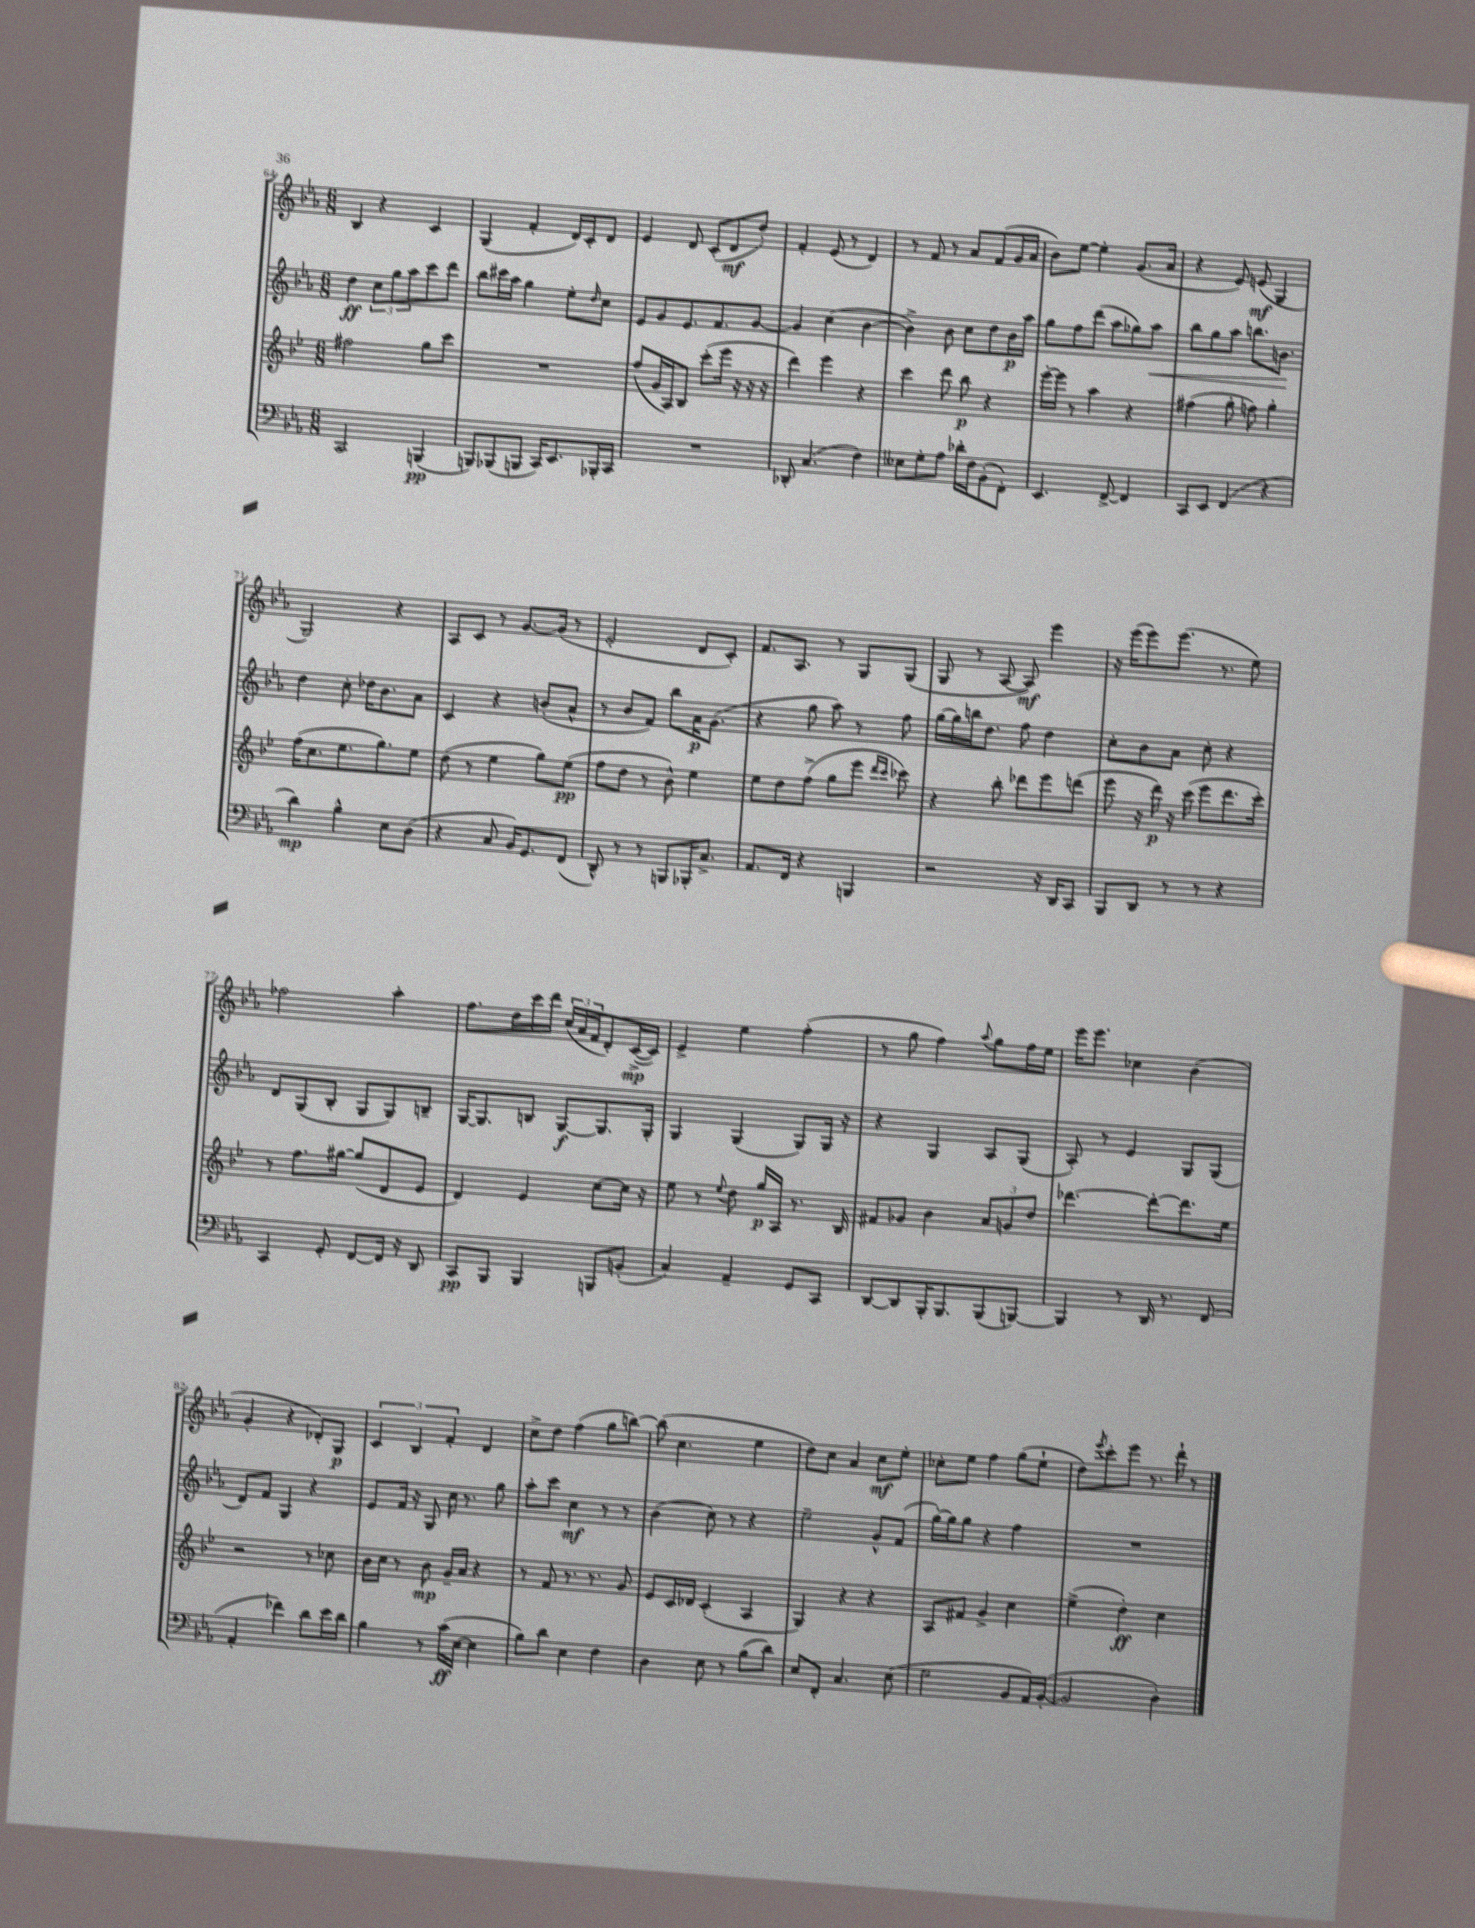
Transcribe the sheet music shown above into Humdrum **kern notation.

**kern	**dynam	**kern	**dynam	**kern	**dynam	**kern	**dynam
*part4	*part4	*part3	*part3	*part2	*part2	*part1	*part1
*staff4	*staff4	*staff3	*staff3	*staff2	*staff2	*staff1	*staff1
*clefF4	*	*clefG2	*	*clefG2	*	*clefG2	*
*k[b-e-a-]	*	*k[b-e-]	*	*k[b-e-a-]	*	*k[b-e-a-]	*
*M6/8	*	*M6/8	*	*M6/8	*	*M6/8	*
=64	=64	=64	=64	=64	=64	=64	=64
2CC/	.	2ff#X\	.	4dd\	ff	4B-/	.
.	.	.	.	12cc\L	.	4r	.
.	.	.	.	12gg\	.	.	.
.	.	.	.	12aa-\	.	.	.
(4BBBn/	pp	8gg\L	.	8ccc\	.	4c/	.
.	.	8ccc\J	.	8ddd\J	.	.	.
=65	=65	=65	=65	=65	=65	=65	=65
8BBBn/L)	.	2.r	.	8bb-\L	.	(4G/	.
(8BBB-X/	.	.	.	16ccc#X\L	.	.	.
.	.	.	.	16aa-\JJ	.	.	.
8BBBn/J	.	.	.	4gg\	.	4f'/	.
16CC/KL)	.	.	.	.	.	.	.
8.EE-/	.	.	.	.	.	.	.
.	.	.	.	8ee-'\L	.	16d/LL)	.
.	.	.	.	.	.	16c'/J	.
.	.	.	.	16qqdd/	.	.	.
16BBB-X'/L	.	.	.	8cc\J	.	8d/J	.
16CC/JJ	.	.	.	.	.	.	.
=66	=66	=66	=66	=66	=66	=66	=66
2.r	.	(8ff/L	.	8e-/L	.	4e-/	.
.	.	16g/L	.	8g/	.	.	.
.	.	16A/J)	.	.	.	.	.
.	.	8B-/J	.	8.e-/	.	8d/	.
.	.	(8ccc'\L	.	.	.	(8c'/L	.
.	.	.	.	8.f/	.	.	.
.	.	16eee-\Jk	.	.	.	8d/	mf
.	.	16r	.	.	.	.	.
.	.	16r	.	[8g/J	.	8dd'/J)	.
.	.	16r	.	.	.	.	.
=67	=67	=67	=67	=67	=67	=67	=67
8DD-X'/	.	4ddd\)	.	4g/]	.	4f'/	.
(4.C/	.	.	.	.	.	.	.
.	.	4eee-\	.	(4cc\	.	(8e-/	.
.	.	.	.	.	.	8r	.
4F\)	.	4r	.	[4b-\	.	4d/)	.
=68	=68	=68	=68	=68	=68	=68	=68
8E--X\L	.	4ccc\	.	4b-^\])	.	8r	.
8G'\	.	.	.	.	.	8f/	.
8A-\J	.	8ddd\	.	8b-\	.	8r	.
16d-X'\LL	.	8bb-\	p	8cc\L	.	8a-/L	.
16F\J	.	.	.	.	.	.	.
(8BB-'\	.	4r	.	8dd\	.	(8f/	.
8FF'\J)	.	.	.	16b-\L	p	16g/L	.
.	.	.	.	16aa-\JJ	.	16a-/JJ	.
=69	=69	=69	=69	=69	=69	=69	=69
4.EE-/	.	[16eee-'\LL	.	8gg\L	.	8b-\L)	.
.	.	16eee-\JJ]	.	.	.	.	.
.	.	8r	.	8ff\	.	[8ee-\J	.
.	.	4aa\	.	(8ddd\J	.	4ee-'\]	.
[8FF^/	.	.	.	8aa-\L	.	.	.
4FF/]	.	4r	.	8gg-X\)	.	(8.g/L	.
!	!	!	!	!	!LO:HP:b	!	!
.	.	.	.	8aa-\J	<	.	.
.	.	.	.	.	.	16a-/Jk	.
=70	=70	=70	=70	=70	=70	=70	=70
8CC/L	.	(4ff#X\	.	8bb-\L	.	4r	.
8EE-/J	.	.	.	8gg\	.	.	.
(4FF/	.	8gg'\	.	8aa-\J	.	8e-/)	.
.	.	8ffn\)	.	8.bbn\L	.	(8en/	mf
4r	.	4gg'\	.	.	.	4G/	.
.	.	.	.	8.bn\J	.	.	.
.	.	.	.	.	[	.	.
!!LO:LB:g=z
=71	=71	=71	=71	=71	=71	=71	=71
4d\)	mp	(16ff\KL	.	4dd\	.	2G/)	.
.	.	8.cc\	.	.	.	.	.
4B-^^\	.	8.ee-\	.	8cc'\	.	.	.
.	.	.	.	16dd-X\KL	.	.	.
.	.	8.gg\)	.	8.b-\	.	.	.
8E-\L	.	.	.	.	.	4r	.
(8D\J	.	8ee-\J	.	8a-\J	.	.	.
=72	=72	=72	=72	=72	=72	=72	=72
4r	.	(8dd\	.	4c/	.	8A-/L	.
.	.	8r	.	.	.	8c/J	.
8C/	.	4ee-\	.	4r	.	8r	.
16BB-/KL)	.	.	.	.	.	[8.g/L	.
8.GG/	.	.	.	.	.	.	.
.	.	8gg\L)	.	(8bn'/L	.	.	.
.	.	.	.	.	.	(16g/Jk]	.
(8FF/J	.	(8ee-\J	pp	8a-^^/J	.	8r	.
=73	=73	=73	=73	=73	=73	=73	=73
8DD^^/)	.	8ff\L	.	8r	.	2e-'/	.
8r	.	8dd\J	.	8b-/L	.	.	.
8r	.	8r	.	8f/J)	.	.	.
8BBBn/L	.	8b-^^\)	.	8bb-\L	.	.	.
16BBB-X'/K	.	4ee-\	.	16a-\K	p	8d/L	.
8.C^/J	.	.	.	(8.g\J	.	.	.
.	.	.	.	.	.	8c'/J)	.
=74	=74	=74	=74	=74	=74	=74	=74
8.AA-/L	.	8ee-\L	.	4r	.	8.f/L	.
.	.	8dd\	.	.	.	.	.
16FF/Jk	.	.	.	.	.	8.A-/J	.
4r	.	(8ff^\J	.	8gg\	.	.	.
.	.	8gg\L	.	8aa-\)	.	8r	.
4BBBn/	.	8eee-\J	.	8r	.	8G/L	.
.	.	16qqddd/LL	.	.	.	.	.
.	.	16qqccc/JJ	.	.	.	.	.
.	.	8ccc-X\)	.	8ff\	.	(8G/J	.
=75	=75	=75	=75	=75	=75	=75	=75
2r	.	4r	.	[16gg\LL	.	8G/	.
.	.	.	.	16gg\]	.	.	.
.	.	.	.	16bbn\J	.	8r	.
.	.	.	.	8.dd\J	.	.	.
.	.	8bb-'\	.	.	.	[8A-/	.
.	.	8ddd-X\L	.	8ff\	.	8A-/])	mf
16r	.	8eee-\	.	4dd\	.	4eee-\	.
16DD/KL	.	.	.	.	.	.	.
8CC/J	.	(8dddn\J	.	.	.	.	.
=76	=76	=76	=76	=76	=76	=76	=76
8BBB-/L	.	8eee-\	.	8cc'\L	.	16r	.
.	.	.	.	.	.	(16eee-\KL	.
8DD/J	.	16r	.	8b-\	.	8eee-\)	.
.	.	16ddd\)	p	.	.	.	.
8r	.	16r	.	8a-\J	.	(8.eee-\J	.
.	.	(16ccc\	.	.	.	.	.
8r	.	8eee-\L	.	8cc'\	.	.	.
.	.	.	.	.	.	8.r	.
4r	.	8.ddd\	.	4r	.	.	.
.	.	.	.	.	.	8ee-\)	.
.	.	16ccc'\Jk)	.	.	.	.	.
!!LO:LB:g=z
=77	=77	=77	=77	=77	=77	=77	=77
4CC/	.	8r	.	8d/L	.	2ff-X\	.
.	.	8.ff\L	.	(8G/	.	.	.
8GG'/	.	.	.	8B-'/J	.	.	.
.	.	[16gg#X\Jk	.	.	.	.	.
[8FF/L	.	(8gg#/L]	.	8G/L	.	.	.
16FF/Jk]	.	8d/	.	8G/)	.	4aa-'\	.
16r	.	.	.	.	.	.	.
8DD/	.	8e-/J	.	8Bn~/J	.	.	.
=78	=78	=78	=78	=78	=78	=78	=78
8CC/L	pp	4d/)	.	[16G/KL	.	8.ff\L	.
.	.	.	.	8.G/]	.	.	.
8BBB-/J	.	.	.	.	.	.	.
.	.	.	.	.	.	16dd\L	.
4BBB-/	.	4e-/	.	8Bn/J	.	16ccc\	.
.	.	.	.	.	.	16ddd\JJ	.
.	.	.	.	[8G/L	f	(24cc/LL	.
.	.	.	.	.	.	24a-/	.
.	.	.	.	.	.	24f/J	.
8BBBn/L	.	[8cc\L	.	8.G/]	.	8d'/)	.
(8BBn'/J	.	16cc\Jk]	.	.	.	([16c^/L	mp
.	.	16r	.	16G'/Jk	.	16c/JJ])	.
=79	=79	=79	=79	=79	=79	=79	=79
4C/)	.	8ee-\	.	4G/	.	4e-^/	.
.	.	8r	.	.	.	.	.
.	.	8qqee-/	.	.	.	.	.
4AA-~/	.	8dd\	.	(4G/	.	4ee-\	.
.	.	16gg/LL	p	.	.	.	.
.	.	16A/JJ	.	.	.	.	.
8GG/L	.	8.r	.	8G/L)	.	(4ff'\	.
8CC/J	.	.	.	16G/Jk	.	.	.
.	.	16B-/	.	16r	.	.	.
=80	=80	=80	=80	=80	=80	=80	=80
[8DD/L	.	8f#X/L	.	4r	.	8r	.
8DD/]	.	8g-X/J	.	.	.	8gg\	.
16BBB-'/K	.	4b-\	.	4G/	.	4ff\)	.
8.BBB-/	.	.	.	.	.	.	.
.	.	.	.	.	.	8qqaa-/	.
(8BBB-/	.	12a/L	.	8A-/L	.	8gg\L	.
.	.	12gn/	.	.	.	.	.
[8BBBn/J)	.	.	.	(8G/J	.	16ff\L	.
.	.	12dd/J	.	.	.	.	.
.	.	.	.	.	.	16ee-\JJ	.
=81	=81	=81	=81	=81	=81	=81	=81
4BBB/]	.	[4.ddd-X\	.	8A-'/)	.	16eee-\KL	.
.	.	.	.	.	.	8.eee-\J	.
.	.	.	.	8r	.	.	.
8r	.	.	.	4e-/	.	4cc-X\	.
16DD/	.	8ddd-'\L_	.	.	.	.	.
8.r	.	.	.	.	.	.	.
.	.	8.ddd-\]	.	8G/L	.	(4b-\	.
(8FF/	.	.	.	(8G/J	.	.	.
.	.	16ee-\Jk	.	.	.	.	.
!!LO:LB:g=z
=82	=82	=82	=82	=82	=82	=82	=82
4AA-'/	.	2r	.	8d/L)	.	4g'/	.
.	.	.	.	8f/J	.	.	.
4f-X\)	.	.	.	4G/	.	4r	.
8d\L	.	8r	.	4r	.	8d-X'/L)	.
16e-\L	.	8cc-X\	.	.	.	8G/J	p
16d\JJ	.	.	.	.	.	.	.
=83	=83	=83	=83	=83	=83	=83	=83
4B-\	.	16b-\LL	.	8e-/L	.	6c/	.
.	.	16cc\JJ	.	.	.	.	.
.	.	8r	.	16f/Jk	.	.	.
.	.	.	.	.	.	6B-/	.
.	.	.	.	16r	.	.	.
8r	.	8b-\	mp	8G/	.	.	.
.	.	.	.	.	.	6f'/	.
(16c\LL	ff	16g~/LL	.	16cc\	.	.	.
[16E-\JJ	.	16a/JJ	.	8.r	.	.	.
4E-\]	.	4r	.	.	.	4d/	.
.	.	.	.	8gg\	.	.	.
=84	=84	=84	=84	=84	=84	=84	=84
8B-\L)	.	8r	.	8aa-'\L	.	8cc^\L	.
8d\J	.	8f/	.	8ccc\J	.	8dd\J	.
4E-\	.	8.r	.	4cc\	mf	(4ff\	.
.	.	8.r	.	.	.	.	.
4F\	.	.	.	8r	.	8gg\L	.
.	.	8g/	.	8r	.	[8bbn\J)	.
=85	=85	=85	=85	=85	=85	=85	=85
4D\	.	8e-/L	.	(4b-\	.	(8bb\]	.
.	.	16c/L	.	.	.	4.cc\	.
.	.	16d-X/JJ	.	.	.	.	.
8E-\	.	(4c'/	.	8cc\)	.	.	.
8r	.	.	.	8r	.	.	.
(8B-\L	.	4A/	.	4r	.	4ee-\	.
8d\J)	.	.	.	.	.	.	.
=86	=86	=86	=86	=86	=86	=86	=86
8E-/L	.	4G/)	.	2ee-~\	.	8dd\L)	.
8FF'/J	.	.	.	.	.	8cc\J	.
4.C/	.	4r	.	.	.	4a-/	.
.	.	4r	.	8g^^/L	.	8cc\L	mf
(8E-\	.	.	.	(8f/J	.	8ee-'\J	.
=87	=87	=87	=87	=87	=87	=87	=87
2G\	.	8A/L	.	[16gg'\LL)	.	8cc-X'\L	.
.	.	.	.	16gg\J]	.	.	.
.	.	8f#X/J	.	8gg\J	.	8ee-\J	.
.	.	4g^/	.	4r	.	4ff\	.
8BB-/L	.	4cc\	.	4ff\	.	(8gg\L	.
16AA-/L)	.	.	.	.	.	8ee-`\J	.
([16BB-'/JJ	.	.	.	.	.	.	.
=88	=88	=88	=88	=88	=88	=88	=88
2BB-/]	.	(4ee-^\	.	2.r	.	8dd\L)	.
.	.	.	.	.	.	8qeee-/	.
.	.	.	.	.	.	8ccc'\	.
.	.	4dd'\)	ff	.	.	8eee-\J	.
.	.	.	.	.	.	8.r	.
4D'\)	.	4cc\	.	.	.	.	.
.	.	.	.	.	.	16ddd`\	.
.	.	.	.	.	.	8r	.
==	==	==	==	==	==	==	==
*-	*-	*-	*-	*-	*-	*-	*-
